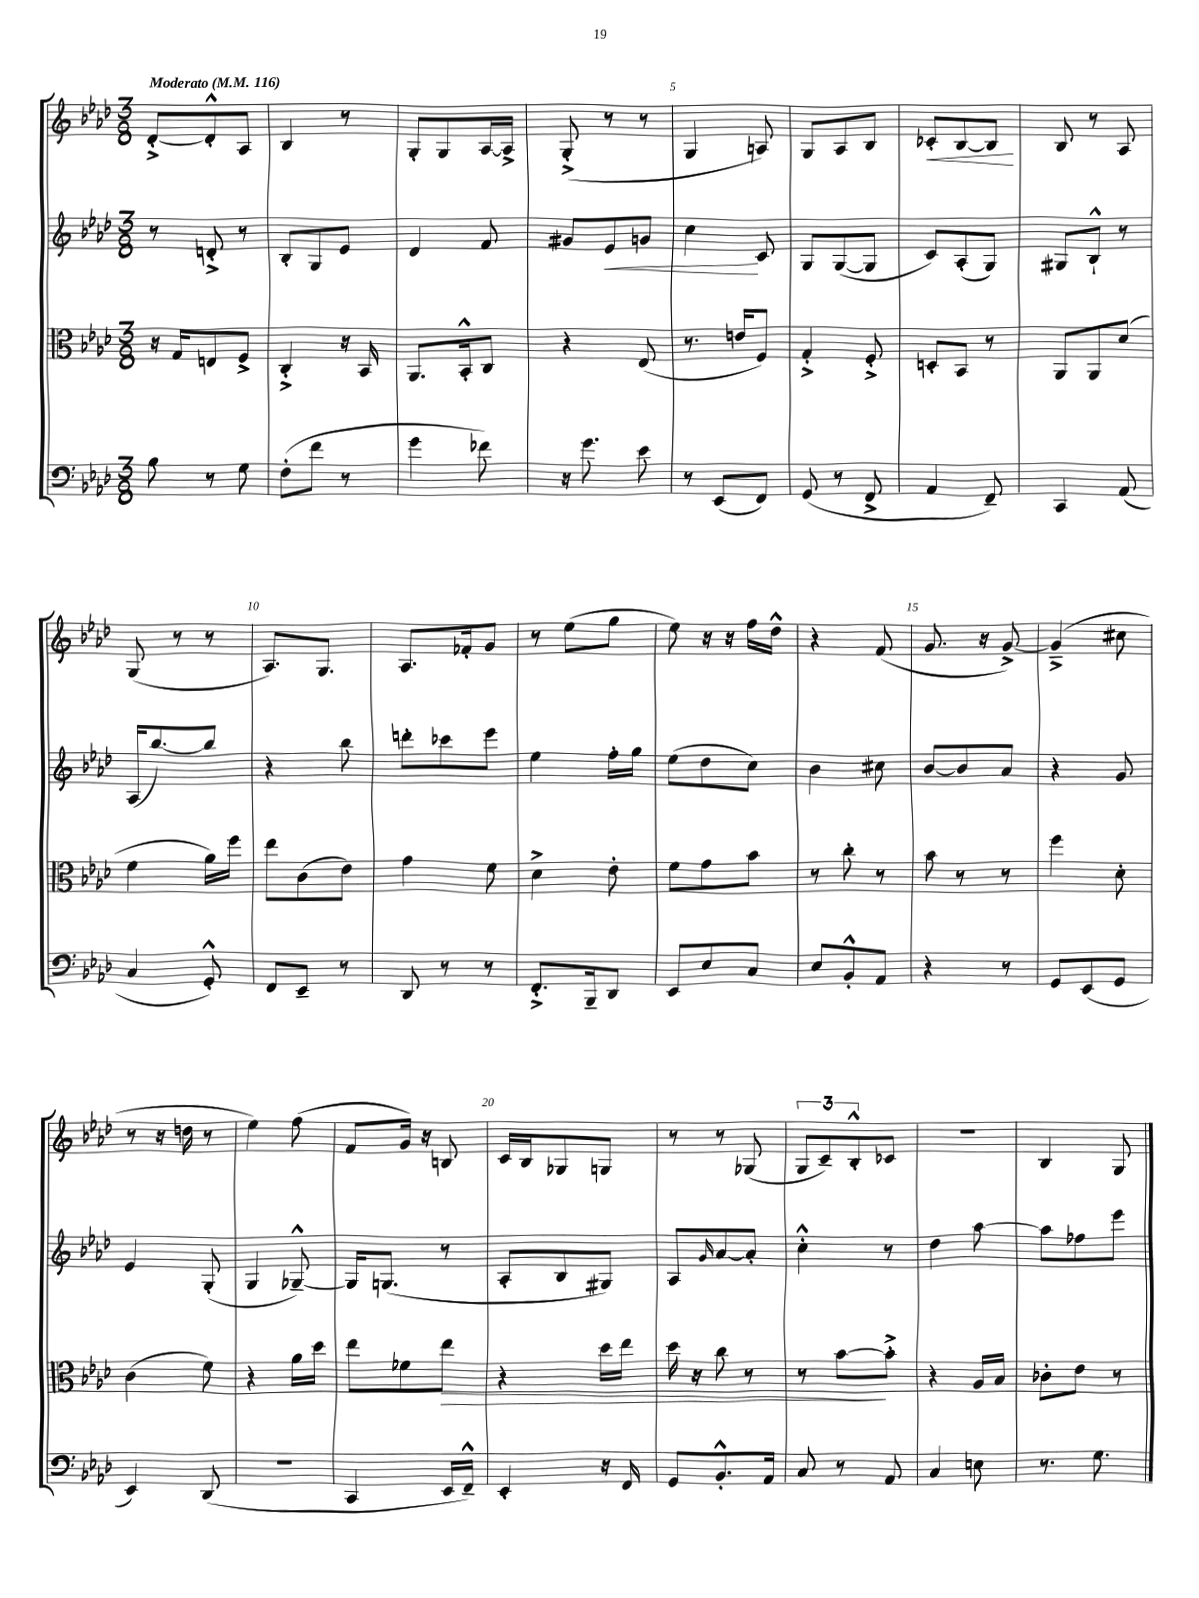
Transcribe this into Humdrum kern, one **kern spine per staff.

**kern	**kern	**kern	**kern
*staff4	*staff3	*staff2	*staff1
*clefF4	*clefC3	*clefG2	*clefG2
*k[b-e-a-d-]	*k[b-e-a-d-]	*k[b-e-a-d-]	*k[b-e-a-d-]
*M3/8	*M3/8	*M3/8	*M3/8
*MM116	*MM116	*MM116	*MM116
8B-	16r	8r	[8d-'^
.	16G	.	.
8r	8E	8d'^	8d-'^^]
8G	8F^	8r	8A-
=	=	=	=
(8F'	4C'^	8B-'	4B-
8f	.	8G	.
8r	16r	8e-	8r
.	16BB-	.	.
=	=	=	=
4g	8.AA-	4d-	8G'
.	.	.	8G
.	16BB-'^^	.	.
8f-)	8C	8f	[16A-
.	.	.	16A-^]
=	=	=	=
16r	4r	8g#	(8G'^
8.g	.	.	.
.	.	8e-	8r
8e-	(8E-	8g	8r
=	=	=	=
8r	8.r	4cc	4G
(8EE-	.	.	.
.	16e	.	.
8FF)	8F)	8c	8A)
=	=	=	=
(8GG	4G'^	8G	8G
8r	.	([8G	8A-
8FF^	8F'^	8G]	8B-
=	=	=	=
4AA-	8D'	8c)	8c-'
.	8BB-	(8A-'	[8B-
8FF~)	8r	8G)	8B-]
=	=	=	=
4CC	8AA-	8G#	8B-
.	8AA-	8B-`^^	8r
(8AA-	(8d-	8r	8A-
=	=	=	=
4C	4f	(16A-	(8G
.	.	[8.bb-)	.
.	.	.	8r
8GG'^^)	16a-)	8bb-]	8r
.	16ff	.	.
=	=	=	=
8FF	8ee-	4r	8.A-)
8EE-~	(8c	.	.
.	.	.	8.G
8r	8e-)	8bb-	.
=	=	=	=
8DD-	4g	8ddd'	8.A-
8r	.	8ccc-	.
.	.	.	16f-'
8r	8f	8eee-	8g
=	=	=	=
8.FF'^	4d-^	4ee-	8r
.	.	.	(8ee-
16BBB-~	.	.	.
8DD-	8e-'	16ff'	8gg
.	.	16gg	.
=	=	=	=
8EE-	8f	(8ee-	8ee-)
8E-	8g	8dd-	16r
.	.	.	16r
8C	8b-	8cc)	16ff
.	.	.	16dd-^^
=	=	=	=
8E-	8r	4b-	4r
8BB-'^^	8cc'	.	.
8AA-	8r	8cc#	(8f
=	=	=	=
4r	8b-	[8b-	8.g
.	8r	8b-]	.
.	.	.	16r
8r	8r	8a-	[8g^)
=	=	=	=
8GG	4ff	4r	(4g~^]
(8EE-	.	.	.
8GG	8d-'	8g	8cc#
=	=	=	=
4EE-)	(4c	4e-	8r
.	.	.	16r
.	.	.	16dd
(8DD-	8f)	(8G'	8r
=	=	=	=
4.r	4r	4G	4ee-)
.	16a-	[8G-~^^)	(8ff
.	16dd-	.	.
=	=	=	=
4CC	8ee-	16G-]	8f
.	.	(8.G	.
.	8f-	.	16g)
.	.	.	16r
16EE-	8ee-	8r	8B
16FF~^^)	.	.	.
=	=	=	=
4EE-'	4r	8A-'	16c
.	.	.	16B-
.	.	8B-	8G-
16r	16dd-	8G#)	8G
16FF	16ee-	.	.
=	=	=	=
8GG	16dd-	8A-	8r
.	16r	.	.
.	.	16qqg	.
8.BB-'^^	8cc	[8a-	8r
.	8r	8a-']	(8G-
16AA-	.	.	.
=	=	=	=
8C	8r	4cc'^^	12G
.	.	.	12c~)
8r	[8b-	.	.
.	.	.	12B-'^^
8AA-	8b-'^]	8r	8c-
=	=	=	=
4C	4r	4dd-	4.r
8E	16A-	[8aa-	.
.	16B-	.	.
=	=	=	=
8.r	8c-'	8aa-]	4B-
.	8e-	8ff-	.
8.G	.	.	.
.	8r	8eee-	8G
==	==	==	==
*-	*-	*-	*-
